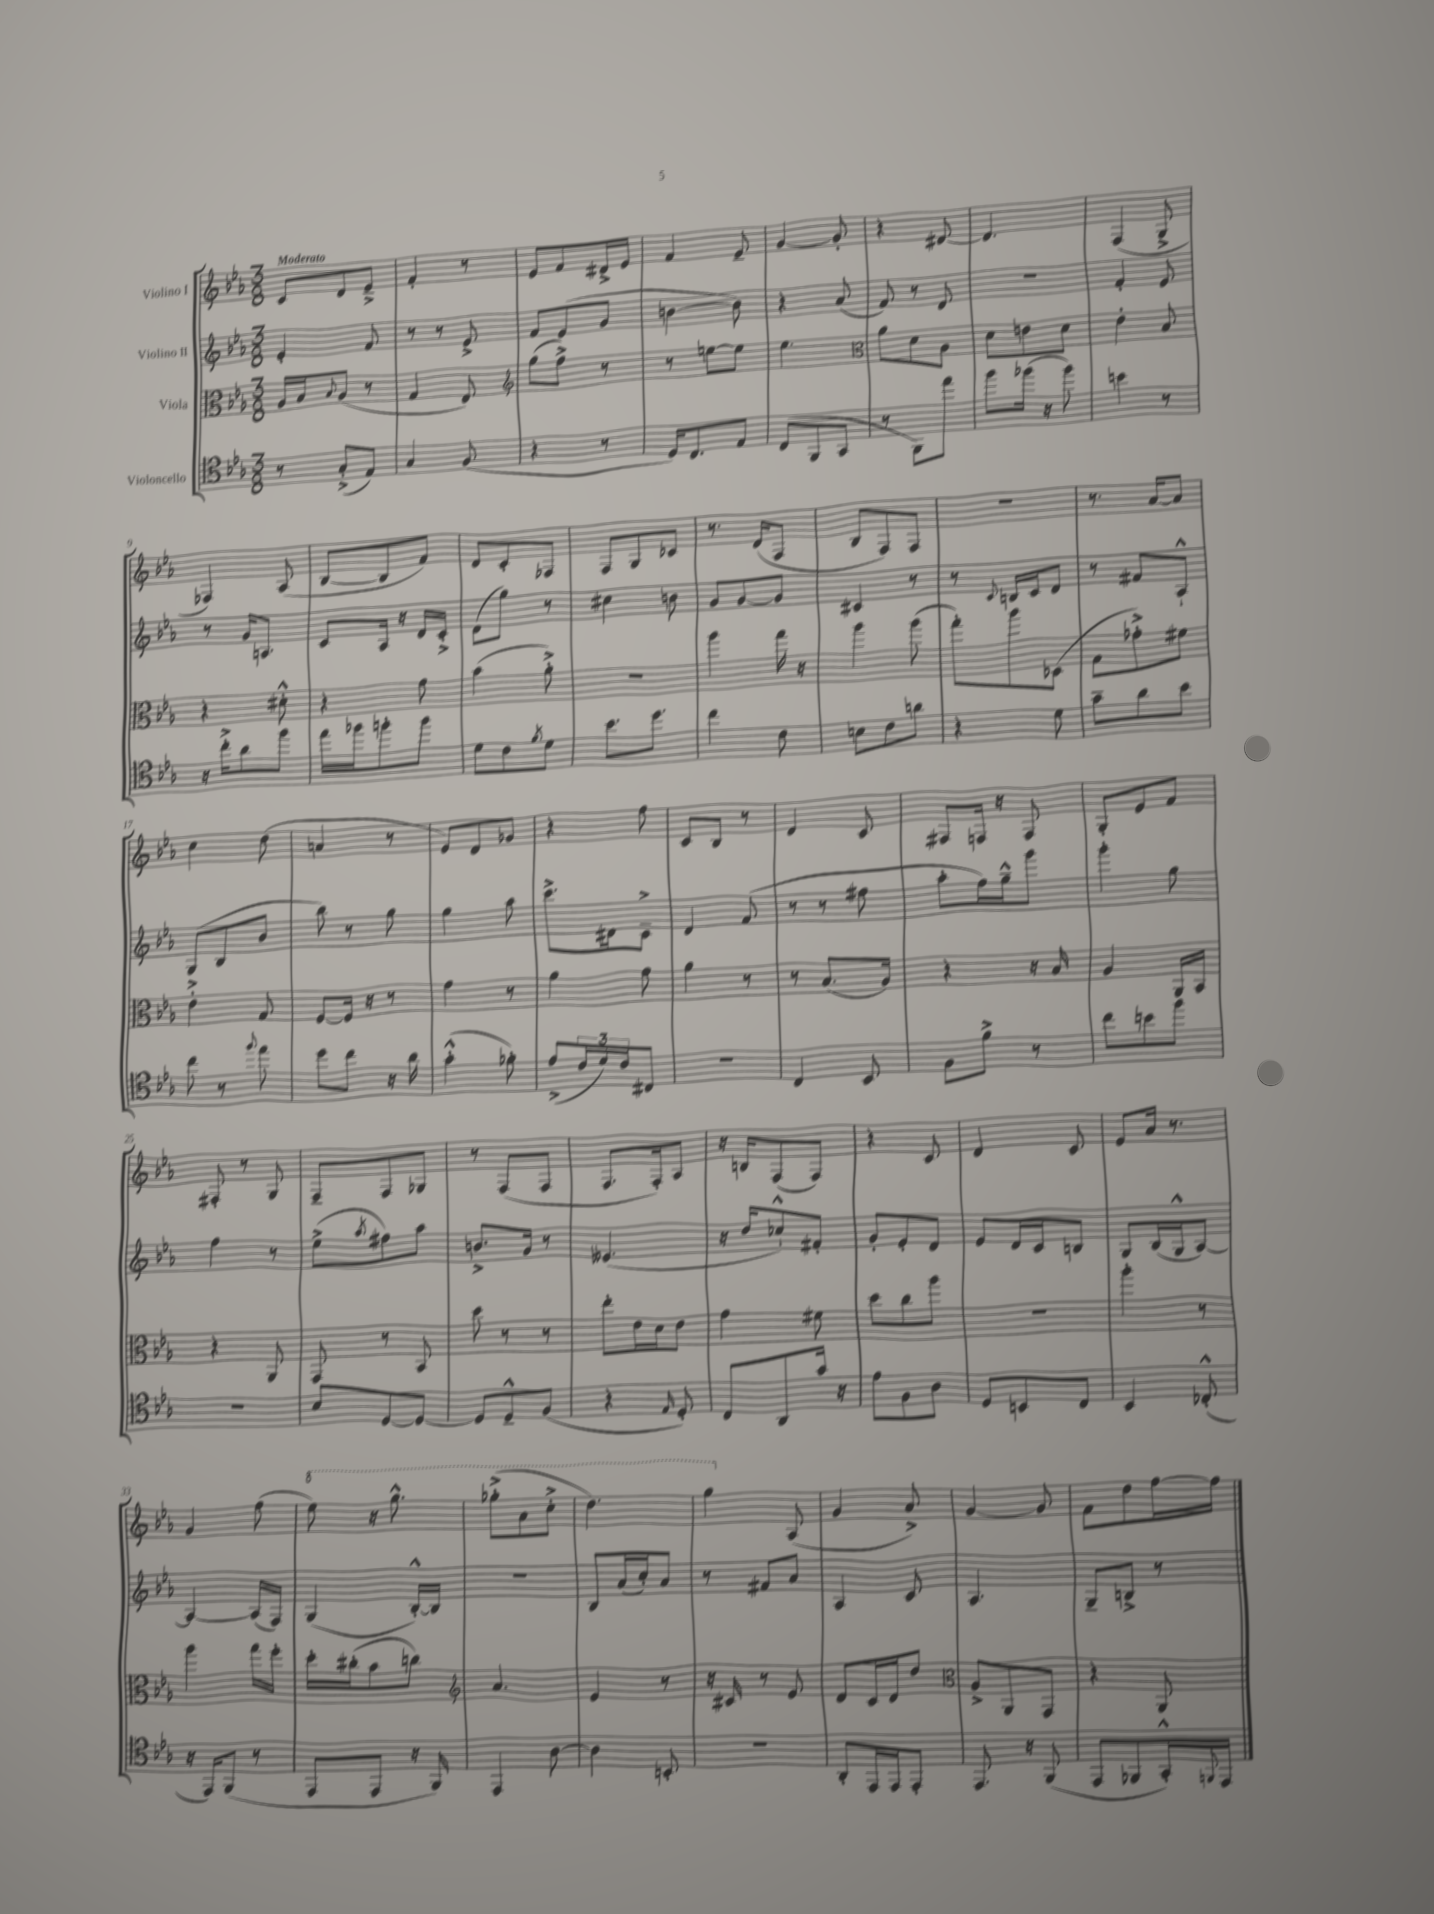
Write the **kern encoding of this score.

**kern	**kern	**kern	**kern
*staff4	*staff3	*staff2	*staff1
*clefC4	*clefC3	*clefG2	*clefG2
*k[b-e-a-]	*k[b-e-a-]	*k[b-e-a-]	*k[b-e-a-]
*M3/8	*M3/8	*M3/8	*M3/8
8r	16A-	4e-'	8c
.	16B-	.	.
.	8qqB-	.	.
(8G'^	(8A-	.	8d
8E-)	8r	8f	8e-~^
=	=	=	=
4G	4G	8r	4f'
.	.	8r	.
(8F	8E-)	8e-^	8r
=	=	=	=
*	*clefG2	*	*
4r	(8gg	8f	8e-
.	8ff^)	(8e-	8f
8r	8r	8g	16d#^
.	.	.	16e-
=	=	=	=
16D)	8r	[4b	4f
8.C	.	.	.
.	[8ee	.	.
8E-	8ee]	8b])	8e-~
=	=	=	=
(8C	4.ee-	4r	[4g
8FF	.	.	.
8GG	.	(8a-	8g']
=	=	=	=
*	*clefC3	*	*
8r	8a-	8f)	4r
8FF)	8d	8r	.
8ee-	8A-	8d	[8d#
=	=	=	=
8ff	8d	4.r	4.d#]
(16ff-	8e	.	.
16r	.	.	.
8ff-)	8d	.	.
=	=	=	=
4b	4e-'	4f'	(4F
8r	8B-	8e-	8G^
=	=	=	=
16r	4r	8r	4F-)
16cc'^	.	.	.
8a-	.	16g	.
.	.	8.A	.
8ff	8d#'^^	.	(8A-
=	=	=	=
16ee-	4r	8c	[8B-
16ff-	.	.	.
8ff'	.	16A-	8B-]
.	.	16r	.
8ff	8g	16d	8f)
.	.	16c'^	.
=	=	=	=
8d	(4b-	(8d	8d
8c	.	8gg)	8c'
8qf	.	.	.
8d	8a-'^)	8r	8F-
=	=	=	=
8.b-	4.r	4cc#	8F
.	.	.	8G
8.dd	.	.	.
.	.	8b	8c-
=	=	=	=
4cc	4aa-	8g	8.r
.	.	[8g	.
.	.	.	(16d
8c	16gg	8g]	8F
.	16r	.	.
=	=	=	=
8B	4aa-	4c#	8B-
8c	.	.	8F)
8a	(8aa-	8r	8F
=	=	=	=
4r	8gg')	8r	4.r
.	.	8qqc	.
.	8aa-	16B	.
.	.	16c	.
8d	(8D-	8d	.
=	=	=	=
8g~	8G	8r	8.r
8a-	8g-'^)	8f#	.
.	.	.	[16a-
8b-	8f#	8A-`^^	8a-]
=	=	=	=
8cc	4e-'^	(8G	4cc
8r	.	8B-	.
8qqff	.	.	.
8ee-	8G	8b-	(8dd
=	=	=	=
8dd	[8F	8bb-)	4a
8cc	16F]	8r	.
.	16r	.	.
16r	8r	8gg	8r
16a-	.	.	.
=	=	=	=
(4g'^^	4g	4gg	8e-)
.	.	.	8d
8f-')	8r	8aa-	8g-
=	=	=	=
(8e-^	4a-	8.ccc^	4r
24c	.	.	.
24d)	.	.	.
.	.	16d#	.
24c	.	.	.
8C#	8g	8c~^	8ff
=	=	=	=
4.r	4a-	4d	8c
.	.	.	8B-
.	8r	(8f	8r
=	=	=	=
4C	8r	8r	4d
.	(8.B-	8r	.
8BB-	.	8ff#	8c
.	16A-)	.	.
=	=	=	=
8F	4r	8aa-'	8F#
8f^	.	16ff)	16F
.	.	16gg~^^	16r
8r	16r	8ggg	8F
.	16B-	.	.
=	=	=	=
8cc	4A-	4ggg'	8G'
8b	.	.	8e-
8ff	16AA-	8gg	8f
.	16BB-	.	.
=	=	=	=
4.r	4r	4ff	8F#'
.	.	.	8r
.	8AA-	8r	8G
=	=	=	=
8B-	8GG	(8ee-^	8F~
.	.	8qaa-	.
[8D	8r	8ff#)	8F
8D_	8BB-	8aa-	8G-
=	=	=	=
8D]	8dd	8.b^	8r
8D~^^	8r	.	(8F
.	.	16g	.
(8F	8r	8r	8F
=	=	=	=
4r	8ee-'	(4.e--	8.F
.	16e-	.	.
.	16d	.	16F')
16qqE-	.	.	.
8D')	8e-	.	8A-
=	=	=	=
8C	4g	16r	16r
.	.	16dd	16B
8AA-	.	8cc-`^^)	(8F
16g	8f#	8f#'	8F)
16r	.	.	.
=	=	=	=
8e-	8dd	8g'	4r
8F	8cc	8e-'	.
8A-	8aa-	8d	8c
=	=	=	=
8D	4.r	8e-	4d
8BB	.	16d	.
.	.	16c	.
8C	.	8B	8c
=	=	=	=
4BB-	4aa-'	8G	8e-
.	.	(16B-	16a-
.	.	16G^^	8.r
(8C-'^^	8r	[8A-)	.
=	=	=	=
16r	4aa-	4A-_	4g
16EE-)	.	.	.
(8FF	.	.	.
8r	16gg	(16A-]	(8ff
.	16ff'	16F)	.
=	=	=	=
8EE-	16dd'	(4G	8eee-)
.	(16cc#'	.	.
8EE-	8b-	.	16r
.	.	.	8.ggg^^
16r	8cc)	[16B-'^^)	.
16FF)	.	16B-]	.
=	=	=	=
*	*clefG2	*	*
4EE-	4.a-	4.r	(8ggg-'^
.	.	.	8aa-
[8A-	.	.	8ccc'^
=	=	=	=
4A-]	4e-	8B-	4.ddd)
.	.	(16a-	.
.	.	16cc')	.
8BB'	8r	8a-	.
=	=	=	=
4.r	16r	8r	4ggg
.	16c#	.	.
.	8r	8f#	.
.	8e-	8a-	(8A-
=	=	=	=
8AA-'	8d	4A-	4g
16EE-	16c	.	.
16EE-	16d	.	.
8EE-'	8dd	8c	8a-^)
=	=	=	=
*	*clefC3	*	*
8.EE-	8A-^	4.A-	[4g
.	8AA-	.	.
16r	.	.	.
(8FF	8GG	.	8g]
=	=	=	=
8EE-	4r	8G~	8f
8FF-	.	8B^	8dd
16GG'^^)	8AA-	8r	[16ff
8qqFF	.	.	.
16EE-	.	.	16ff]
==	==	==	==
*-	*-	*-	*-
